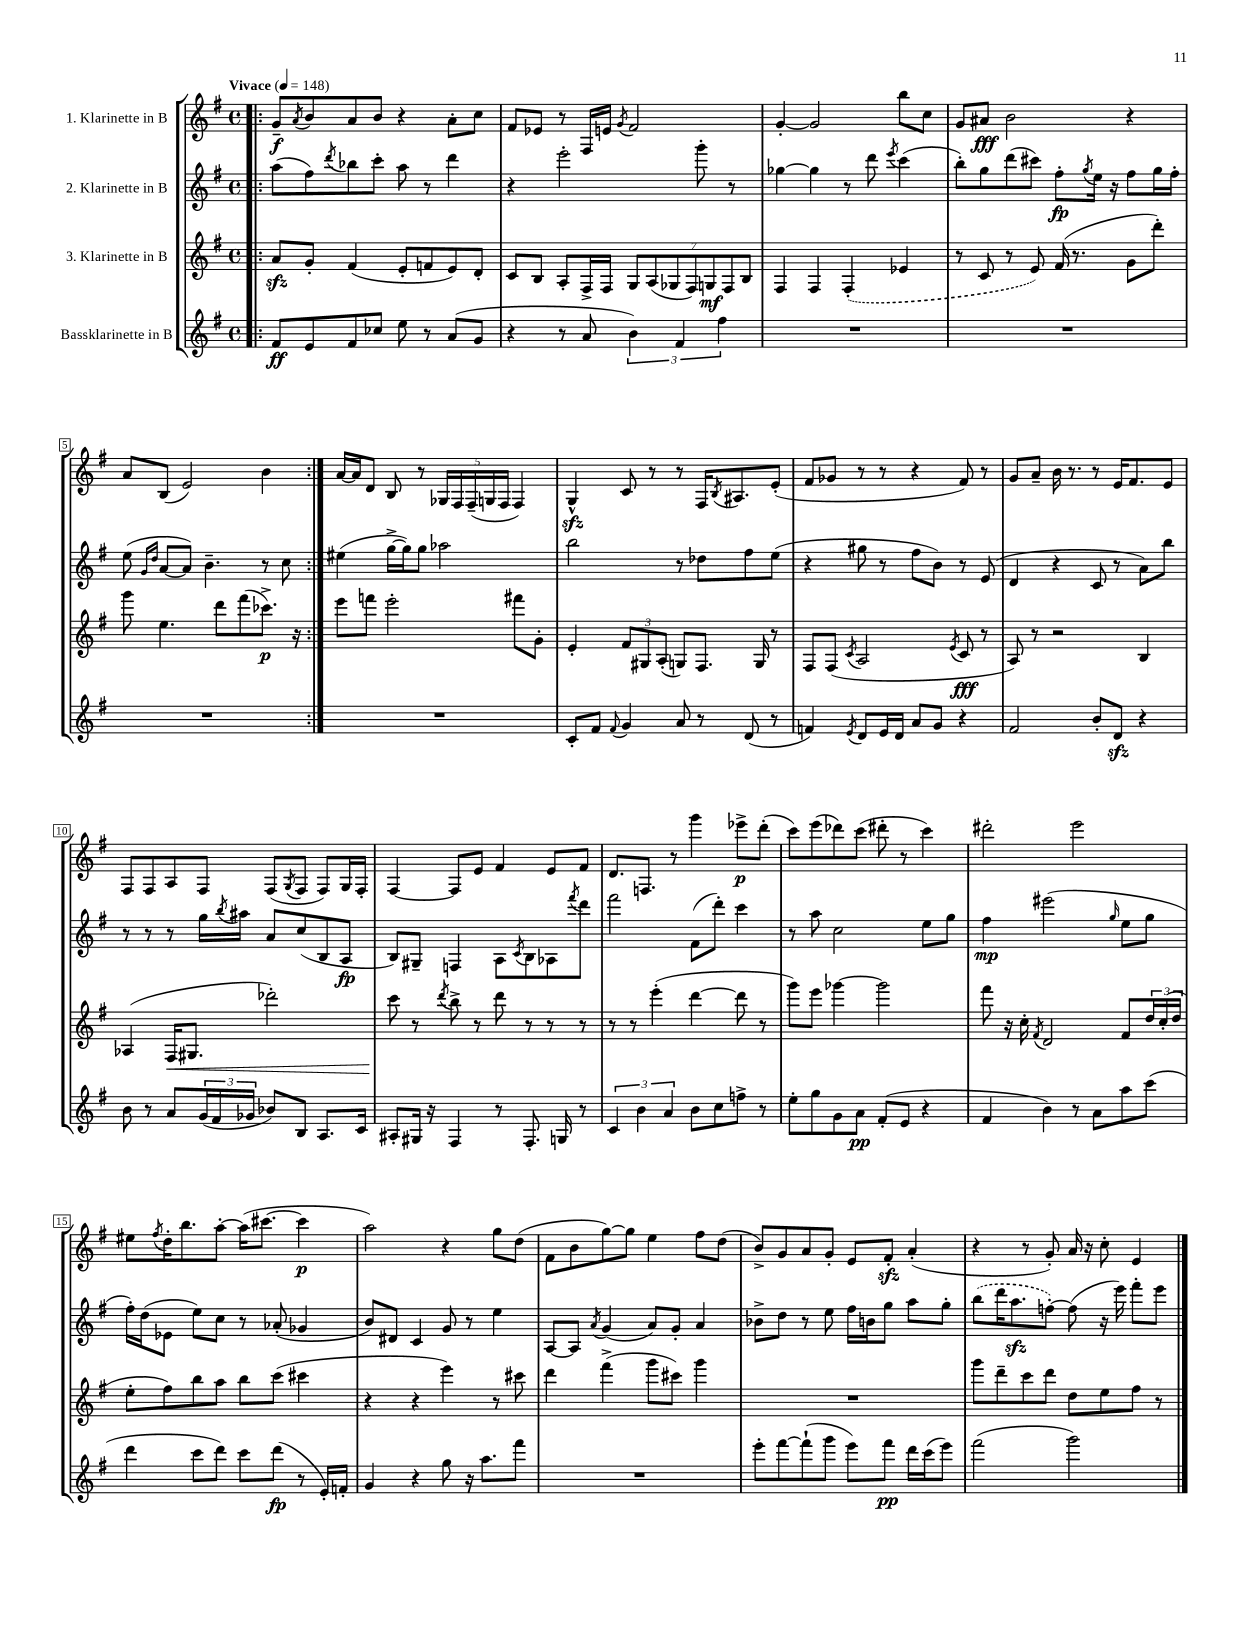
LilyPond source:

<<
\new StaffGroup <<
\new Staff = "s0" \with { instrumentName = "1. Klarinette in B" } {
    \clef treble \key g \major \defaultTimeSignature \time 4/4 \tempo "Vivace" 4 = 148
    \repeat volta 2 { \bar ".|:" g'8--\f \acciaccatura { a'8 } b'8 a'8 b'8 r4 a'8-. c''8 |
    fis'8 ees'8 r8 fis16 e'16 \acciaccatura { g'8 } fis'2 |
    g'4~-. g'2 b''8 c''8 |
    g'8 ais'8\fff b'2 r4 |
    a'8 b8( e'2) b'4 | }
    a'16~ a'16 d'8 b8 r8 \tuplet 5/4 { ges16 fis16 fis16--( g16 fis16 } fis4) |
    g4-^\sfz c'8 r8 r8 fis16 \acciaccatura { b8 } ais8. e'8-.( |
    fis'8 ges'8 r8 r8 r4 fis'8) r8 |
    g'8 a'8-- b'16 r8. r8 e'16 fis'8. e'8 |
    fis8 fis8 a8 fis8 fis8( \acciaccatura { g8 } fis8 fis8) g16 fis16-. |
    fis4~ fis8 e'8 fis'4 e'8 fis'8 |
    d'8. f8. r8 g'''4 ees'''8->\p d'''8-.( |
    c'''8) e'''8( des'''8) c'''8( dis'''8-. r8 c'''4) |
    dis'''2-. e'''2 |
    eis''8 \acciaccatura { fis''8 } d''16-. b''8. a''8~-. a''16( cis'''8.~ cis'''4\p |
    a''2) r4 g''8 d''8( |
    fis'8 b'8 g''8~) g''8 e''4 fis''8 d''8( |
    b'8->) g'8 a'8 g'8-. e'8 fis'8-.\sfz a'4-.( |
    r4 r8 g'8-.) a'16 r16 c''8-. e'4 \bar "|." |
}
\new Staff = "s1" \with { instrumentName = "2. Klarinette in B" } {
    \clef treble \key g \major \defaultTimeSignature \time 4/4
    \repeat volta 2 { \bar ".|:" a''8( fis''8) \acciaccatura { d'''8 } bes''8 c'''8-. a''8 r8 d'''4 |
    r4 e'''2-. g'''8-. r8 |
    ges''4~ ges''4 r8 d'''8 \acciaccatura { e'''8 } c'''4( |
    b''8-.) g''8 d'''8( cis'''8) fis''8-.\fp \acciaccatura { g''8 } e''16 r16 fis''8 g''16 fis''16-. |
    e''8( \grace { g'16 d''16 } a'8~ a'8) b'4.-- r8 c''8 | }
    eis''4( g''16~-> g''16) g''8 aes''2 |
    b''2 r8 des''8 fis''8 e''8( |
    r4 gis''8 r8 fis''8 b'8) r8 e'8( |
    d'4 r4 c'8 r8 a'8) b''8 |
    r8 r8 r8 g''16 \acciaccatura { b''8 } ais''16 a'8 c''8( b8 a8\fp |
    b8) gis8-- f4 a8 \acciaccatura { c'8 } b8 aes8 \acciaccatura { fis'''8 } d'''8 |
    fis'''2 fis'8( d'''8-.) c'''4 |
    r8 a''8 c''2 e''8 g''8 |
    fis''4\mp eis'''2( \grace { g''16 } e''8 g''8 |
    fis''16-.) d''16( ees'8 e''8) c''8 r8 aes'8-.( ges'4 |
    b'8) dis'8 c'4 g'8 r8 e''4 |
    a8~ a8 \acciaccatura { a'8 } g'4( a'8) g'8-. a'4 |
    bes'8-> d''8 r8 e''8 fis''16 b'16 g''8 a''8 g''8-. |
    \once \slurDashed b''8( d'''16 a''8.\sfz f''8~-.) f''8( r16 e'''16) fis'''8-. e'''8 \bar "|." |
}
\new Staff = "s2" \with { instrumentName = "3. Klarinette in B" } {
    \clef treble \key g \major \defaultTimeSignature \time 4/4
    \repeat volta 2 { \bar ".|:" a'8\sfz g'8-. fis'4( e'8-. f'8 e'8) d'8-. |
    c'8 b8 a8-. fis16-> fis16 \tuplet 7/4 { g8 a8( ges8 fis8) g8\mf fis8 b8 } |
    fis4 fis4 \once \slurDashed fis4-.( ees'4 |
    r8 c'8 r8 e'8) fis'16( r8. g'8 d'''8-.) |
    g'''8 e''4. d'''8 fis'''8( ces'''8.->\p) r16 | }
    e'''8 f'''8 e'''2-. fis'''8 g'8-. |
    e'4-. \tuplet 3/2 { fis'8 gis8 a8-.( } g8) fis8. g16 r8 |
    fis8 fis8( \acciaccatura { c'8 } a2 \acciaccatura { e'8 } c'8\fff r8 |
    a8) r8 r2 b4 |
    aes4( fis16\< gis8. des'''2-.) |
    c'''8\! r8 \acciaccatura { d'''8 } b''8-> r8 d'''8 r8 r8 r8 |
    r8 r8 e'''4-.( d'''4~ d'''8 r8 |
    g'''8) e'''8 ges'''4~ ges'''2 |
    fis'''8 r16 c''16-. \acciaccatura { fis'8 } d'2 fis'8 \tuplet 3/2 { d''16 c''16-.( d''16 } |
    e''8-. fis''8) b''8 a''8 b''8 c'''8( cis'''4 |
    r4 r4 e'''4) r8 cis'''8 |
    d'''4 fis'''4->( g'''8 cis'''8) g'''4 |
    R1 |
    g'''8 d'''8-- c'''8 d'''8 d''8 e''8 fis''8 r8 \bar "|." |
}
\new Staff = "s3" \with { instrumentName = "Bassklarinette in B" } {
    \clef treble \key g \major \defaultTimeSignature \time 4/4
    \repeat volta 2 { \bar ".|:" fis'8\ff e'8 fis'8 ces''8 e''8 r8 a'8( g'8 |
    r4 r8 a'8 \tuplet 3/2 { b'4) fis'4 fis''4 } |
    R1 |
    R1 |
    R1 | }
    R1 |
    c'8-. fis'8 \appoggiatura { fis'8 } g'4 a'8 r8 d'8( r8 |
    f'4) \acciaccatura { e'8 } d'8 e'16 d'16 a'8 g'8 r4 |
    fis'2 b'8-. d'8\sfz r4 |
    b'8 r8 a'8 \tuplet 3/2 { g'16( fis'16 ges'16 } bes'8) b8 a8. c'16 |
    ais8-. gis16 r16 fis4 r8 fis8.-. g16 r8 |
    \tuplet 3/2 { c'4 b'4 a'4 } b'8 c''8 f''8-> r8 |
    e''8-. g''8 g'8 a'8\pp fis'8-.( e'8 r4 |
    fis'4 b'4) r8 a'8 a''8 c'''8( |
    d'''4 c'''8 d'''8) c'''8 d'''8\fp( r8 e'16-.) f'16-. |
    g'4 r4 g''8 r16 a''8. fis'''8 |
    R1 |
    e'''8-. fis'''8~ fis'''8-!( g'''8 e'''8) fis'''8\pp d'''16 c'''16( e'''8) |
    fis'''2( g'''2) \bar "|." |
}
>>
>>
\layout { \context { \Score \override BarNumber.stencil = #(make-stencil-boxer 0.1 0.3 ly:text-interface::print) } }
